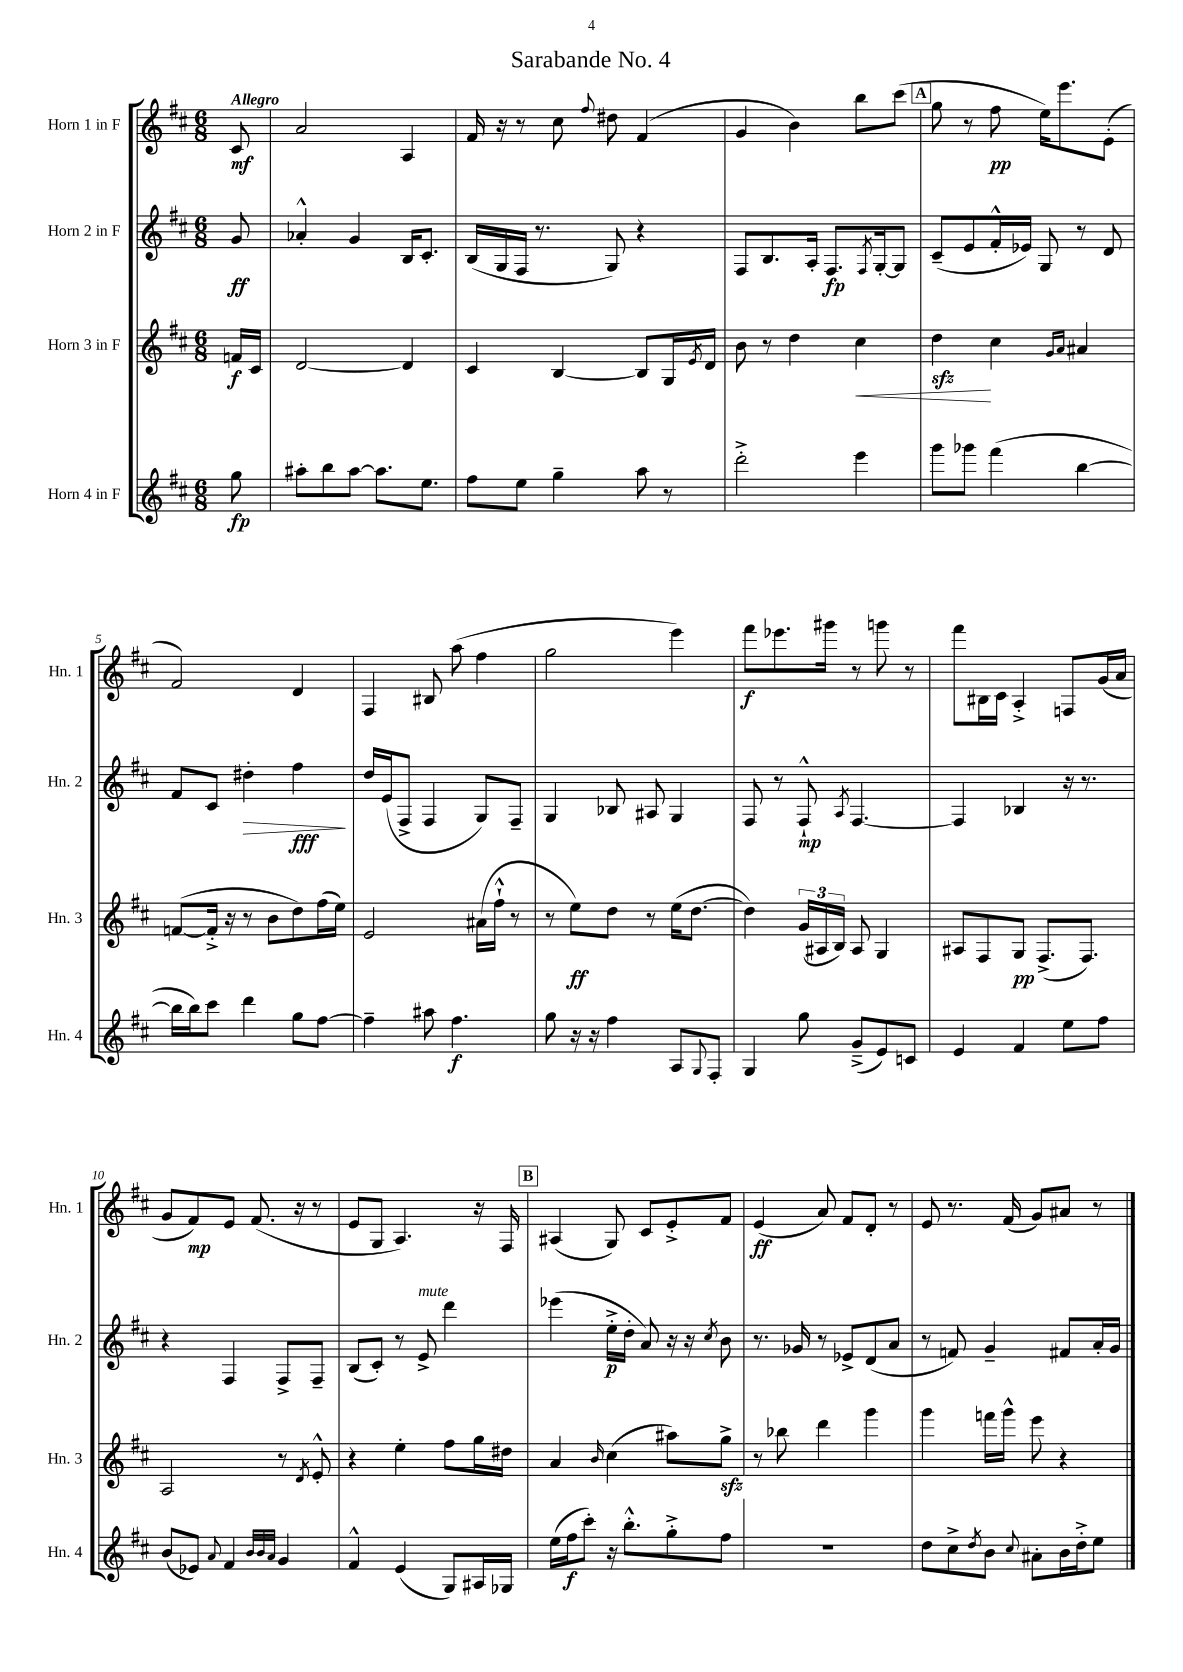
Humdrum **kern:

**kern	**kern	**kern	**kern
*staff4	*staff3	*staff2	*staff1
*clefG2	*clefG2	*clefG2	*clefG2
*k[f#c#]	*k[f#c#]	*k[f#c#]	*k[f#c#]
*M6/8	*M6/8	*M6/8	*M6/8
8gg	16f	8g	8c#
.	16c#	.	.
=	=	=	=
8aa#'	[2d	4a-'^^	2a
8bb	.	.	.
[8aa#	.	4g	.
8.aa#]	.	.	.
.	4d]	16B	4A
8.ee	.	8.c#'	.
=	=	=	=
8ff#	4c#	(16B	16f#
.	.	16G	16r
8ee	.	16F#	8r
.	.	8.r	.
4gg~	[4B	.	8cc#
.	.	.	8qqff#
.	.	8G)	8dd#
8aa	8B]	4r	(4f#
8r	16G	.	.
.	8qe	.	.
.	16d	.	.
=	=	=	=
2ddd'^	8b	8F#	4g
.	8r	8.B	.
.	4dd	.	4b)
.	.	16A'	.
.	.	8.F#	.
4eee	4cc#	.	8bb
.	.	8qF#	.
.	.	[16G'	.
.	.	8G]	(8ccc#
=	=	=	=
8ggg	4dd	(8c#~	8gg
8ggg-	.	8e	8r
(4fff#	4cc#	16f#'^^	8ff#
.	.	16e-)	.
.	.	8G	16ee)
.	.	.	8.eee
.	16qqg	.	.
.	16qqa	.	.
[4bb	4a#	8r	.
.	.	8d	(8e'
=	=	=	=
16bb]	([8f	8f#	2f#)
16bb)	.	.	.
8ccc#	16f'^]	8c#	.
.	16r	.	.
4ddd	8r	4dd#'	.
.	8b	.	.
8gg	8dd)	4ff#	4d
[8ff#	(16ff#	.	.
.	16ee)	.	.
=	=	=	=
4ff#~]	2e	16dd	4F#
.	.	(16e	.
.	.	8F#^	.
8aa#	.	4F#	8B#
4.ff#	.	.	(8aa
.	(16a#	8G)	4ff#
.	16ff#`^^	.	.
.	8r	8F#~	.
=	=	=	=
8gg	8r	4G	2gg
16r	8ee)	.	.
16r	.	.	.
4ff#	8dd	8B-	.
.	8r	8A#	.
8A	(16ee	4G	4eee)
.	[8.dd	.	.
8qqG	.	.	.
8F#'	.	.	.
=	=	=	=
4G	4dd])	8F#	8fff#
.	.	8r	8.eee-
8gg	(24g	8F#`^^	.
.	24A#	.	.
.	.	.	16ggg#
.	24B)	.	.
.	.	8qA	.
(8g~^	8A#	[4.F#	8r
8e)	4G	.	8ggg
8c	.	.	8r
=	=	=	=
4e	8A#	4F#]	8fff#
.	8F#	.	16B#
.	.	.	16c#
4f#	8G	4B-	4A'^
.	(8.F#^	.	.
8ee	.	16r	8F
.	8.F#)	8.r	.
8ff#	.	.	(16g
.	.	.	16a
=	=	=	=
(8b	2A	4r	8g
8e-)	.	.	8f#)
8qqa	.	.	.
4f#	.	4F#	8e
.	.	.	(8.f#
32qqb	.	.	.
32qqb	.	.	.
32qqa	.	.	.
4g	8r	8F#^	.
.	.	.	16r
.	8qd	.	.
.	8e'^^	8F#~	8r
=	=	=	=
4f#^^	4r	(8B	8e
.	.	8c#')	8G
(4e	4ee'	8r	4.A)
.	.	8e^	.
8G)	8ff#	4ddd	.
16A#	16gg	.	16r
16G-	16dd#	.	16F#
=	=	=	=
(16ee	4a	(4eee-	(4A#
16ff#	.	.	.
8ccc#')	.	.	.
.	16qqb	.	.
16r	(4cc#	16ee'^	8G)
8.bb'^^	.	16dd'	.
.	.	8a)	8c#
8gg'^	8aa#)	16r	8e'^
.	.	16r	.
.	.	8qcc#	.
8ff#	8gg^	8b	8f#
=	=	=	=
2.r	8r	8.r	(4e
.	8bb-	.	.
.	.	16g-	.
.	4ddd	8r	8a)
.	.	8e-^	8f#
.	4ggg	(8d	8d'
.	.	8a	8r
=	=	=	=
8dd	4ggg	8r	8e
8cc#^	.	8f)	8.r
8qdd	.	.	.
8b	16fff	4g~	.
.	16ggg^^	.	(16f#
8qqcc#	.	.	.
8a#'	8eee	.	8g)
16b	4r	8f#	8a#
16dd'^	.	.	.
8ee	.	16a'	8r
.	.	16g	.
==	==	==	==
*-	*-	*-	*-
